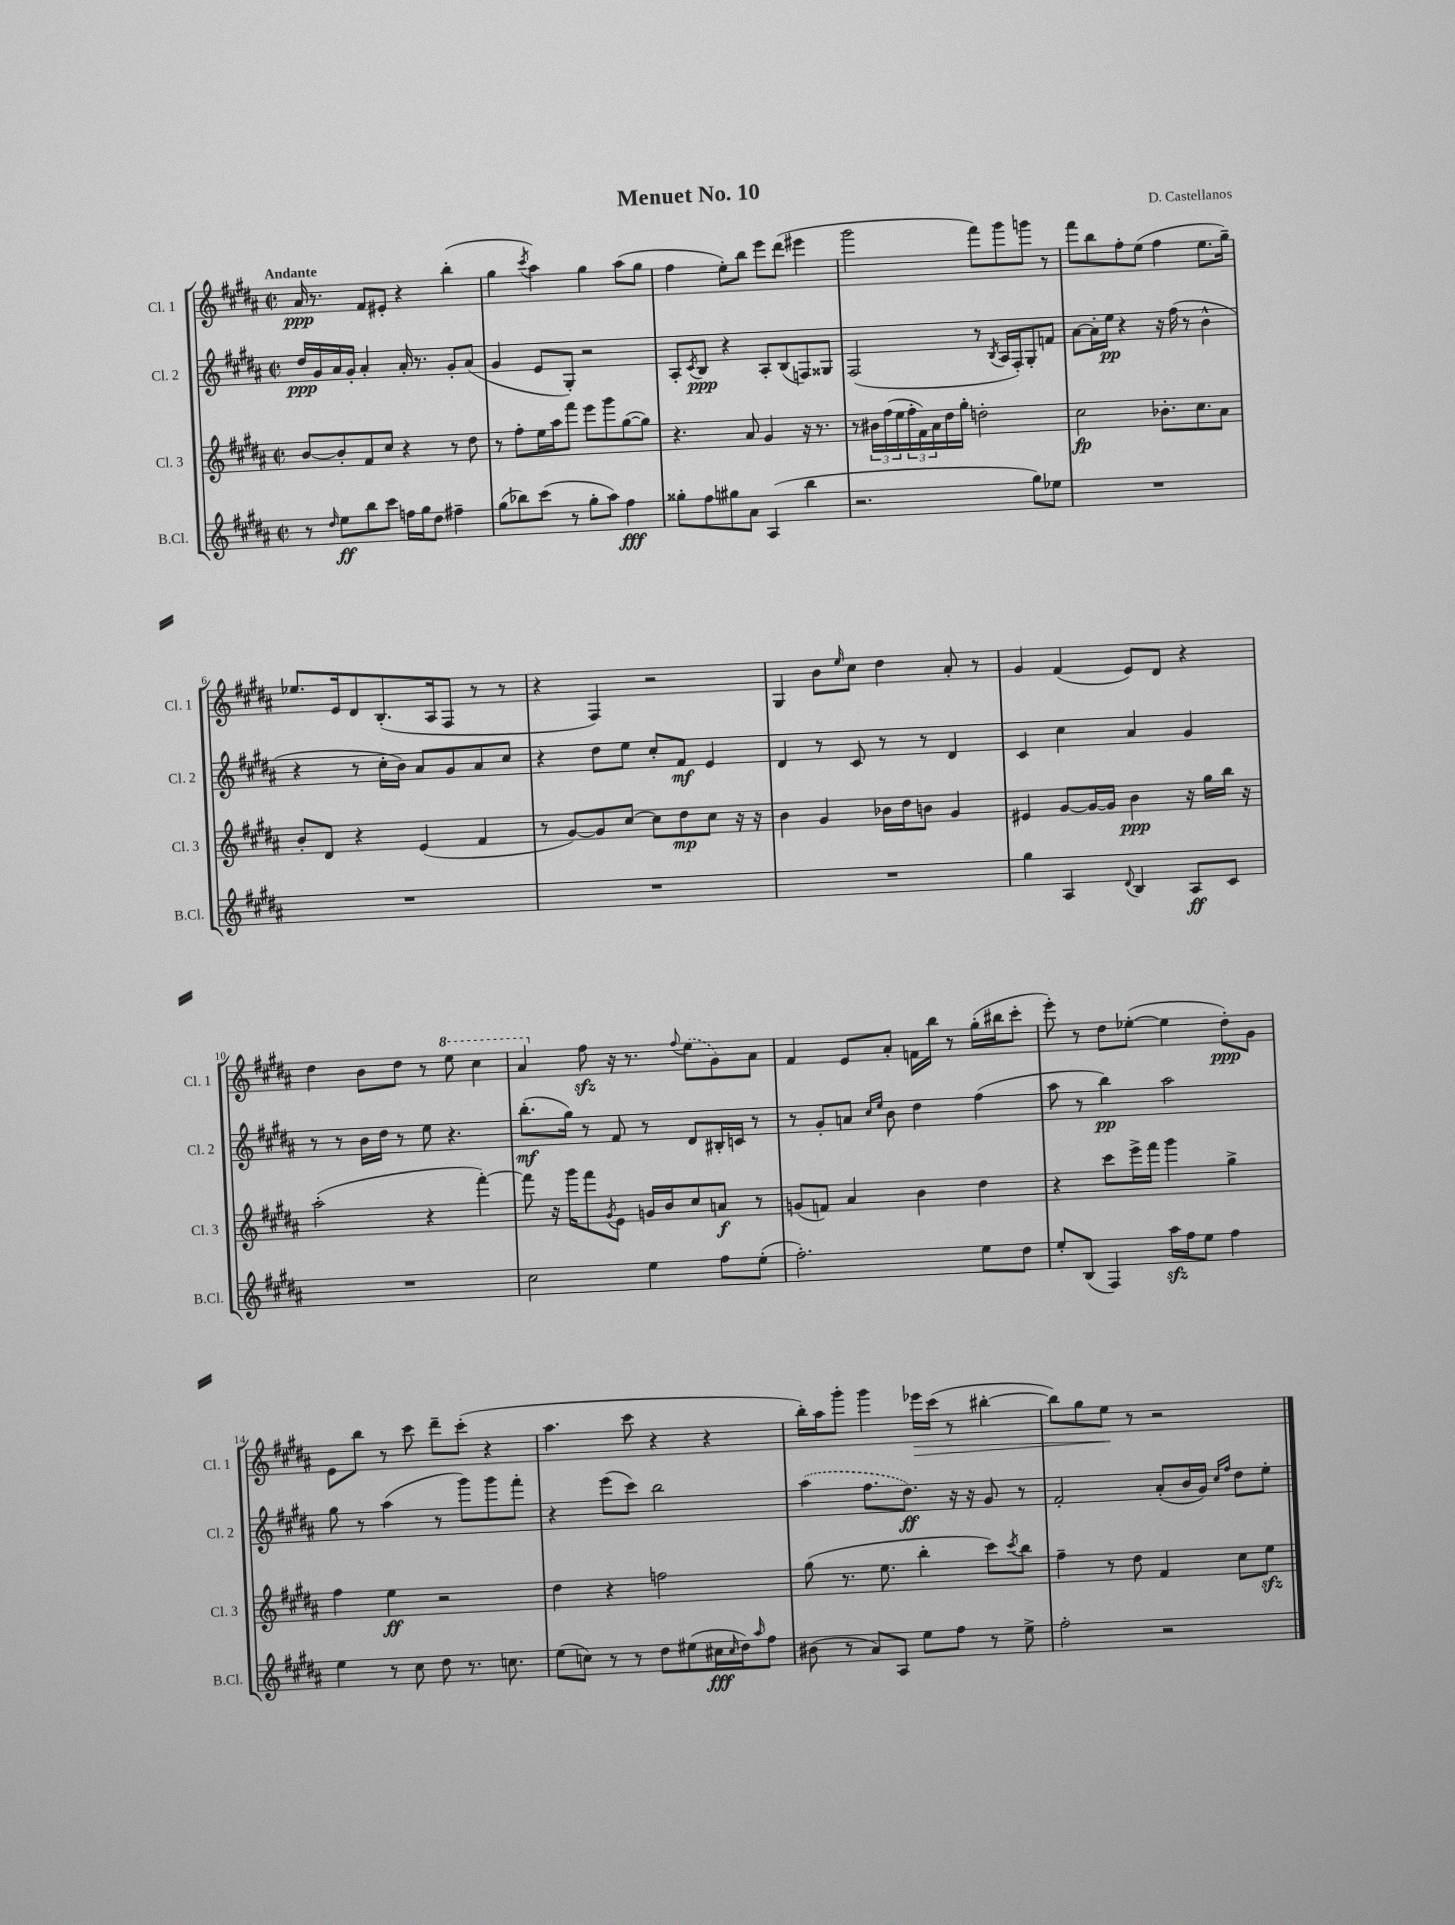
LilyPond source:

\header { title = "Menuet No. 10" composer = "D. Castellanos" }
<<
\new StaffGroup <<
\new Staff = "s0" \with { instrumentName = "Cl. 1" shortInstrumentName = "Cl. 1" } {
    \clef treble \key b \major \defaultTimeSignature \time 2/2 \tempo "Andante"
    ais'16\ppp r8. fis'8 eis'8-. r4 b''4-.( |
    gis''4 \acciaccatura { cis'''8 } ais''4) gis''4 ais''8( gis''8 |
    fis''4 e''8-.) b''8 e'''8 dis'''8( eis'''4 |
    gis'''2 fis'''8) gis'''8 g'''8 r8 |
    fis'''8 b''8 fis''8-. e''8( fis''4 e''8. gis''16--) |
    ees''8. e'16 dis'8 b8.-.( ais16 fis8 r8 r8 |
    r4 fis4) r2 |
    gis4 b'8 \grace { e''16 } cis''8 dis''4 ais'8-. r8 |
    gis'4 fis'4( e'8) dis'8 r4 |
    dis''4 b'8 dis''8 r8 \ottava #1 e'''8 cis'''4 |
    ais''4 \ottava #0 fis''8\sfz r16 r8. \appoggiatura { fis''8 } \once \slurDashed e''8( gis'8) ais'8 |
    fis'4 e'8 ais'8-. f'16 b''16 r8 gis''16-.( bis''16 cis'''8-. |
    e'''8-.) r8 dis''8 ees''8~-.( ees''4 dis''8-.\ppp) gis'8 |
    e'8 b''8 r8 cis'''8 dis'''8-- cis'''8-.( r4 |
    ais''4. cis'''8 r4 r4 |
    b''16-.) ais''16 gis'''8-. gis'''4 ees'''16\> cis'''16( r8 bis''4~-. |
    bis''8) gis''8 e''8\! r8 r2 \bar "|." |
}
\new Staff = "s1" \with { instrumentName = "Cl. 2" shortInstrumentName = "Cl. 2" } {
    \clef treble \key b \major \defaultTimeSignature \time 2/2
    dis''16\ppp gis'16 ais'16 gis'16-. ais'4-. ais'16-. r8. gis'8-. ais'8( |
    gis'4 e'8 gis8-.) r2 |
    ais8-. \acciaccatura { cis'8 } b8\ppp r4 ais8-. b8( f8) gisis8 |
    fis2( r8 \acciaccatura { b8 } ais16 fis16-.) gis8-. f'8 |
    ais'8~ ais'16-. e''16\pp r4 r16 fis''16( r8 b'4-^ |
    r4 r8 cis''16-. b'16) ais'8 gis'8 ais'8 cis''8 |
    r4 dis''8 e''8 cis''8-. fis'8\mf e'4 |
    dis'4 r8 cis'8 r8 r8 dis'4 |
    cis'4 cis''4 ais'4 gis'4 |
    r8 r8 b'16 dis''16 r8 e''8 r4. |
    b''8.-.\mf( gis''16) r8 fis'8 r8 dis'8 bis16-. c'16 r8 |
    r8 gis'8-. a'8 \grace { cis''16 e''16 } b'8 dis''4 fis''4( |
    ais''8 r8 b''4\pp) ais''2 |
    gis''8 r8 ais''4( r8 gis'''8) gis'''8 fis'''8-. |
    r4 e'''8( cis'''8) b''2 |
    \once \slurDashed ais''4( fis''8. dis''8.\ff) r16 r16 gis'8 r8 |
    fis'2-. ais'8-.( b'16 gis'16) \grace { cis''16 fis''16 } dis''8 e''8-. \bar "|." |
}
\new Staff = "s2" \with { instrumentName = "Cl. 3" shortInstrumentName = "Cl. 3" } {
    \clef treble \key b \major \defaultTimeSignature \time 2/2
    b'8~ b'8-. fis'8 cis''8 r4 r8 dis''8 |
    r8 fis''8-. e''16 ais''16 fis'''8 e'''8 gis'''8 gis''8~( gis''8) |
    r4. ais'8 gis'4 r16 r8. |
    r8 \tuplet 3/2 { bis'16 fis''16( e''16 } \tuplet 3/2 { fis''16-. fis'16) ais'16 } dis''16 gis''16-. d''2-. |
    cis''2\fp bes'8.-. cis''8. ais'8 |
    b'8-. dis'8 r4 e'4( fis'4 |
    r8 gis'8~) gis'8 cis''8~ cis''8 dis''8\mp cis''8 r16 r16 |
    b'4 gis'4 bes'16 dis''16 b'8 gis'4 |
    eis'4 gis'8~ gis'16~ gis'16 b'4\ppp r16 gis''16 b''16 r16 |
    ais''2-.( r4 fis'''4~-.) |
    fis'''8 r16 gis'''16 fis'''8 \acciaccatura { gis'8 } e'8 g'16 b'16 cis''8 a'8\f r8 |
    g'8( f'8) ais'4 b'4 dis''4 |
    r4 cis'''8 e'''16-> fis'''16 gis'''4 gis''4-> |
    fis''4 e''4\ff r2 |
    dis''4 r4 f''2 |
    gis''8( r8. e''8. b''4-. cis'''8) \acciaccatura { cis'''8 } b''8 |
    fis''4-- r8 dis''8 fis'4 cis''8 e''8\sfz \bar "|." |
}
\new Staff = "s3" \with { instrumentName = "B.Cl." shortInstrumentName = "B.Cl." } {
    \clef treble \key b \major \defaultTimeSignature \time 2/2
    r8 \grace { dis''16 } e''8\ff b''8 cis'''8 f''16 gis''16 dis''8 fis''4-- |
    gis''8( bes''8) cis'''8( r8 gis''8-. ais''8) fis''4\fff |
    gisis''8-. fis''8 gis''8 ais'8 ais4( b''4 |
    r2. gis''8) ees''8 |
    R1 |
    R1 |
    R1 |
    R1 |
    gis''4 ais4 \appoggiatura { dis'8 } b4 ais8\ff cis'8 |
    R1 |
    cis''2 e''4 fis''8 e''8-.( |
    fis''2.-.) e''8 dis''8 |
    e''8-. b8( fis4) ais''16\sfz fis''16 e''8 fis''4 |
    e''4 r8 cis''8 dis''8 r8. c''8. |
    e''8( c''8) r8 r8 dis''8 eis''8( cis''16\fff \grace { cis''16 } dis''16) \grace { ais''16 } fis''8 |
    bis'8( r8 ais'8) ais8 e''8 fis''8 r8 e''8-> |
    fis''2-. r2 \bar "|." |
}
>>
>>
